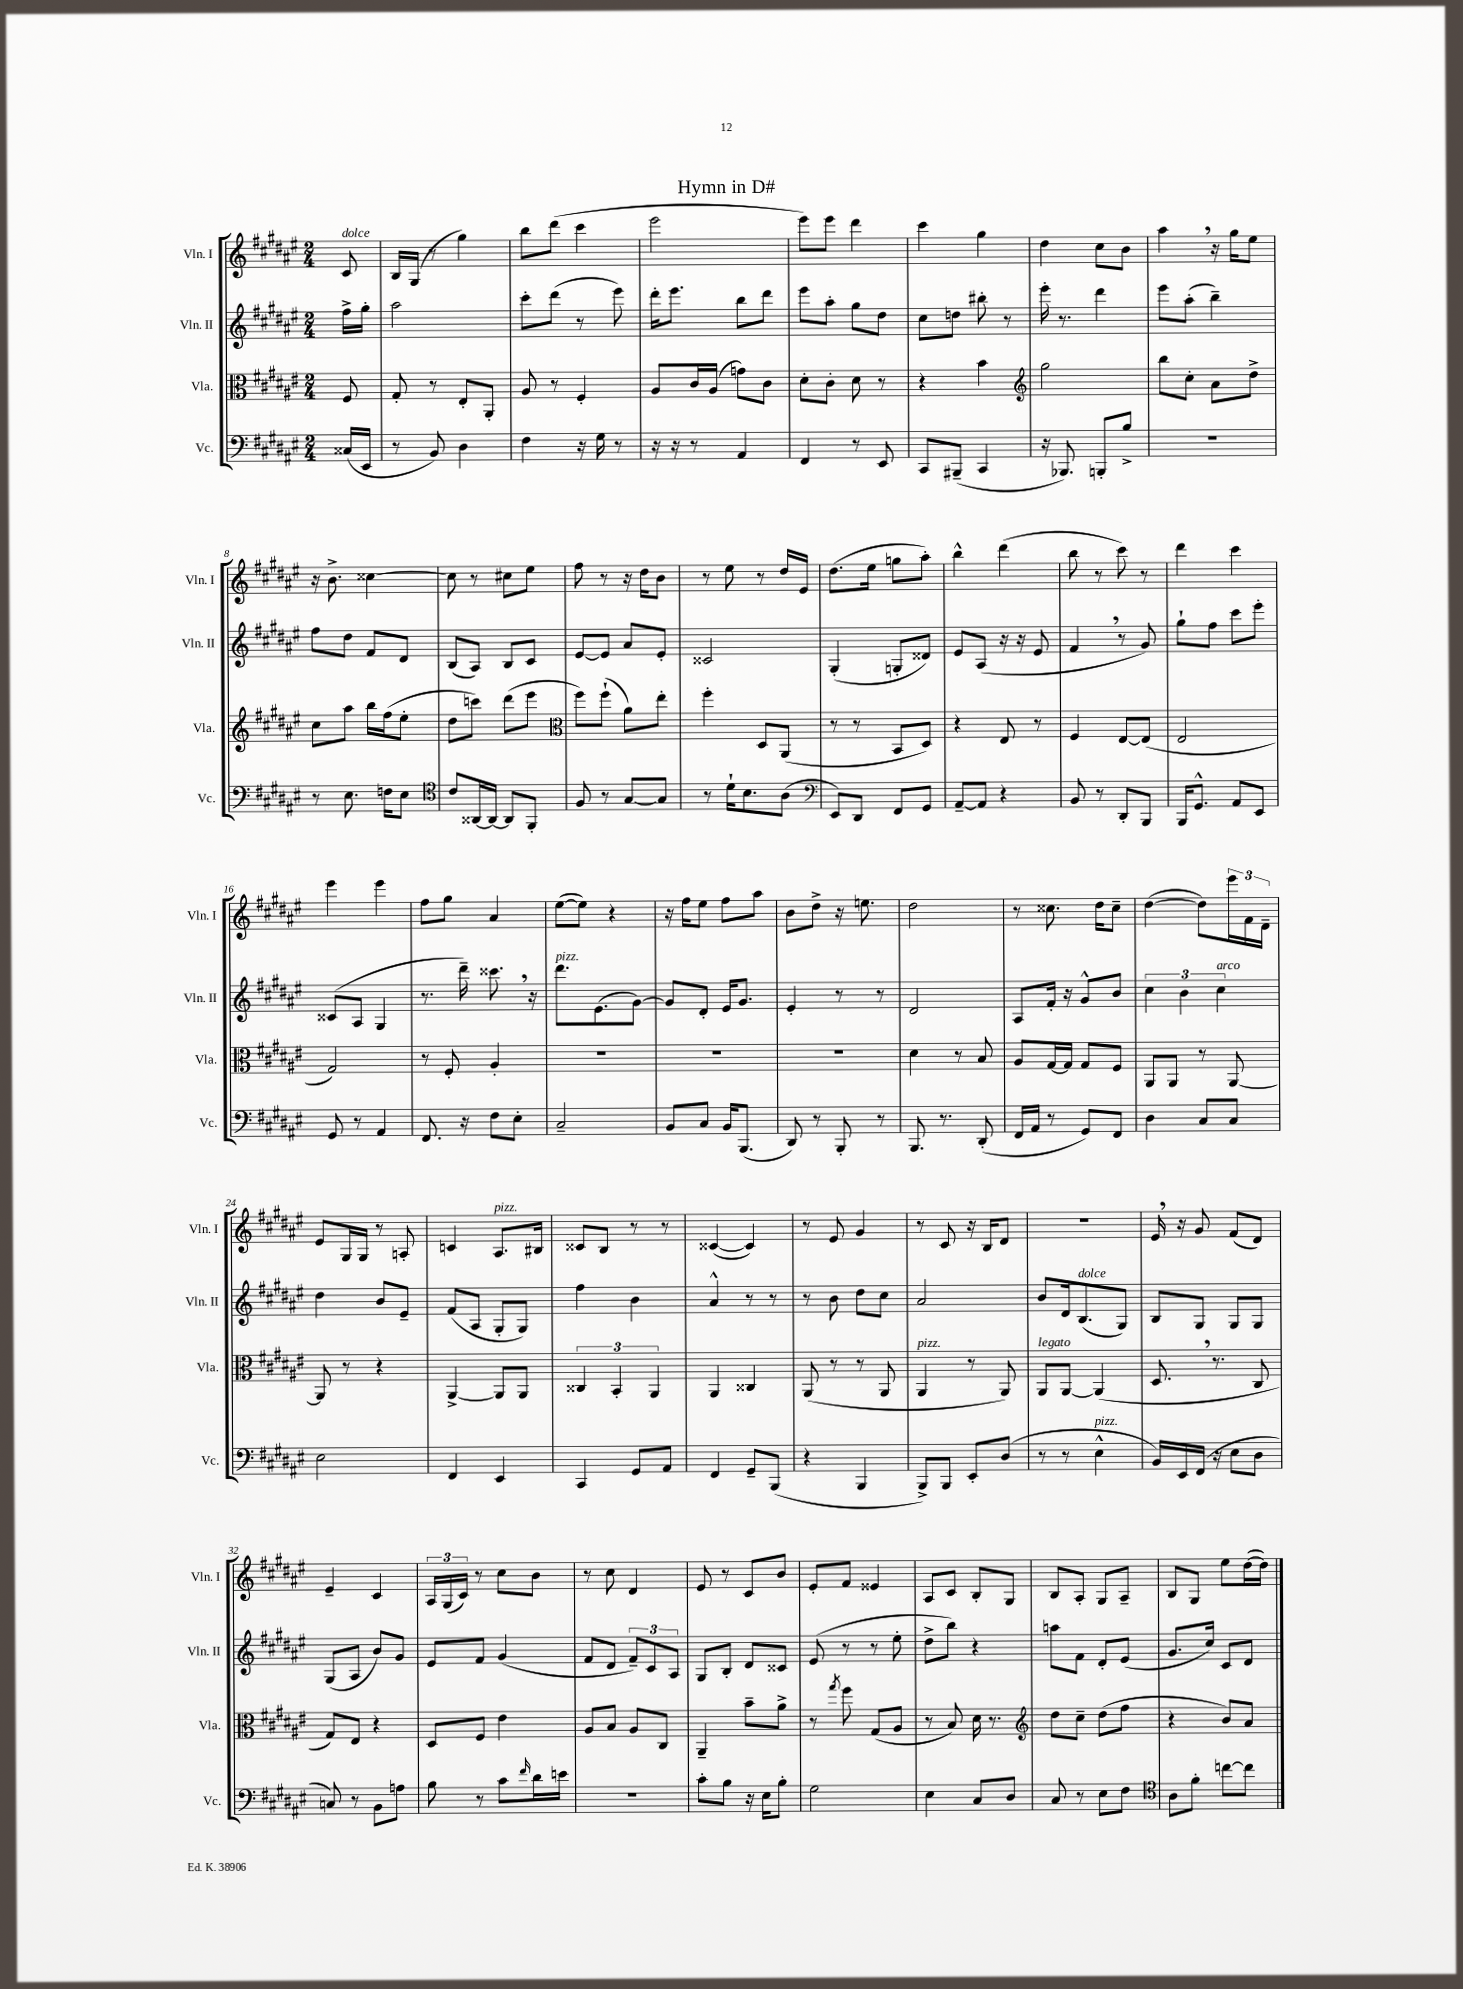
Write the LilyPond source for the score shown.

\header { title = "Hymn in D#" }
<<
\new StaffGroup <<
\new Staff = "s0" \with { instrumentName = "Vln. I" shortInstrumentName = "Vln. I" } {
    \clef treble \key fis \major \numericTimeSignature \time 2/4 \partial 8
    cis'8^\markup { \italic "dolce" } |
    b16 gis16( r8 gis''4) |
    b''8 dis'''8( cis'''4 |
    eis'''2 |
    eis'''8) eis'''8 dis'''4 |
    cis'''4 gis''4 |
    dis''4 cis''8 b'8 |
    ais''4 \breathe r16 gis''16 eis''8 |
    r16 b'8.-> cisis''4~ |
    cisis''8 r8 cis''8 eis''8 |
    fis''8 r8 r16 dis''16 b'8 |
    r8 eis''8 r8 dis''16 eis'16 |
    dis''8.( eis''16 g''8 ais''8-.) |
    b''4-^ dis'''4( |
    b''8 r8 cis'''8) r8 |
    dis'''4 cis'''4 |
    eis'''4 eis'''4 |
    fis''8 gis''8 ais'4 |
    eis''8~( eis''8) r4 |
    r16 fis''16 eis''8 fis''8 ais''8 |
    b'8 dis''8-> r16 e''8. |
    dis''2 |
    r8 cisis''8. dis''16 cisis''8-- |
    dis''4~( dis''8) \tuplet 3/2 { eis'''16 fis'16 dis'16-- } |
    eis'8 gis16 gis16 r8 a8-. |
    c'4 ais8.^\markup { \italic "pizz." } bis16 |
    cisis'8 b8 r8 r8 |
    cisis'4~( cisis'4) |
    r8 eis'8 gis'4 |
    r8 cis'8 r16 b16 dis'8 |
    R2 |
    eis'16 \breathe r16 gis'8 fis'8( dis'8) |
    eis'4-- cis'4 |
    \tuplet 3/2 { ais16 gis16( cis'16) } r8 cis''8 b'8 |
    r8 cis''8 dis'4 |
    eis'8 r8 cis'8 b'8 |
    eis'8-. fis'8 eisis'4 |
    ais8 cis'8 b8-. gis8 |
    b8 ais8-. gis8 ais8-- |
    b8 gis8 eis''8 dis''16~( dis''16) \bar "|." |
}
\new Staff = "s1" \with { instrumentName = "Vln. II" shortInstrumentName = "Vln. II" } {
    \clef treble \key fis \major \numericTimeSignature \time 2/4 \partial 8
    fis''16-> gis''16-. |
    ais''2 |
    cis'''8-. dis'''8( r8 eis'''8) |
    dis'''16-. eis'''8. b''8 dis'''8 |
    eis'''8 ais''8-. gis''8 dis''8 |
    cis''8 d''8 bis''8-. r8 |
    eis'''16-. r8. dis'''4 |
    eis'''8 ais''8-.( b''4--) |
    fis''8 dis''8 fis'8 dis'8 |
    b8( ais8) b8 cis'8 |
    eis'8~ eis'8 ais'8 eis'8-. |
    cisis'2 |
    gis4-.( g8-. disis'8) |
    eis'8 ais8( r16 r16 eis'8 |
    fis'4 \breathe r8 gis'8) |
    gis''8-! fis''8 cis'''8 eis'''8-. |
    cisis'8( ais8 gis4 |
    r8. dis'''16--) cisis'''8. \breathe r16 |
    dis'''8.^\markup { \italic "pizz." } eis'8.( gis'8~) |
    gis'8 dis'8-. eis'16 gis'8. |
    eis'4-. r8 r8 |
    dis'2 |
    ais8 fis'16-. r16 gis'8-^ b'8 |
    \tuplet 3/2 { cis''4 b'4 cis''4^\markup { \italic "arco" } } |
    dis''4 b'8 eis'8-- |
    fis'8( ais8 gis8-. gis8) |
    fis''4 b'4 |
    ais'4-^ r8 r8 |
    r8 b'8 dis''8 cis''8 |
    ais'2 |
    b'8 dis'16 b8.^\markup { \italic "dolce" }( gis8) |
    b8 gis8 gis8 gis8 |
    gis8( ais8 b'8) gis'8 |
    eis'8 fis'8 gis'4( |
    fis'8 dis'8 \tuplet 3/2 { fis'8--) cis'8 ais8 } |
    gis8 b8-. dis'8 cisis'8 |
    eis'8( r8 r8 eis''8-. |
    dis''8-> b''8) r4 |
    a''8 fis'8 dis'8-. eis'8( |
    gis'8. cis''16) cis'8 dis'8 \bar "|." |
}
\new Staff = "s2" \with { instrumentName = "Vla." shortInstrumentName = "Vla." } {
    \clef alto \key fis \major \numericTimeSignature \time 2/4 \partial 8
    fis8 |
    gis8-. r8 eis8-. ais,8-. |
    ais8 r8 fis4-. |
    ais8 cis'16 ais16( g'8) cis'8 |
    dis'8-. cis'8-. dis'8 r8 |
    r4 b'4 |
    \clef treble gis''2 |
    b''8 cis''8-. ais'8 dis''8-> |
    cis''8 ais''8 b''16 fis''16( eis''8-. |
    dis''8 c'''8) dis'''8( eis'''8 |
    \clef alto fis''8) fis''8-!( ais'8) eis''8-. |
    fis''4-. dis8 ais,8( |
    r8 r8 b,8 dis8) |
    r4 eis8 r8 |
    fis4 eis8~ eis8( |
    eis2 |
    gis2) |
    r8 fis8-. ais4-. |
    R2 |
    R2 |
    R2 |
    dis'4 r8 b8 |
    ais8 gis16~ gis16 gis8 fis8 |
    ais,8 ais,8 r8 ais,8~ |
    ais,8 r8 r4 |
    ais,4~-> ais,8 ais,8 |
    \tuplet 3/2 { cisis4 b,4-. ais,4 } |
    ais,4 cisis4 |
    ais,8( r8 r8 ais,8 |
    ais,4^\markup { \italic "pizz." } r8 ais,8) |
    ais,8^\markup { \italic "legato" } ais,8~ ais,4( |
    dis8. \breathe r8. cis8 |
    gis8) eis8 r4 |
    dis8 fis8 eis'4 |
    ais8 b8 ais8 cis8 |
    ais,4-- b'8-- ais'8-> |
    r8 \acciaccatura { gis''8 } fis''8 gis8( ais8 |
    r8 b8) dis'16 r8. |
    \clef treble dis''8 cis''8-- dis''8( fis''8 |
    r4 b'8) ais'8 \bar "|." |
}
\new Staff = "s3" \with { instrumentName = "Vc." shortInstrumentName = "Vc." } {
    \clef bass \key fis \major \numericTimeSignature \time 2/4 \partial 8
    cisis16( eis,16 |
    r8 b,8) dis4 |
    fis4 r16 gis16 r8 |
    r16 r16 r8 ais,4 |
    fis,4 r8 eis,8 |
    cis,8 bis,,8--( cis,4 |
    r16 bes,,8.) b,,8-. b8-> |
    R2 |
    r8 eis8. f16 eis8 |
    \clef tenor cis'8 aisis,16~ aisis,16~ aisis,8 fis,8-. |
    fis8 r8 gis8~ gis8 |
    r8 dis'16-! b8. ais8( |
    \clef bass eis,8) dis,8 fis,8 gis,8 |
    ais,8~-- ais,8 r4 |
    b,8 r8 dis,8-. b,,8 |
    b,,16 gis,8.-^ ais,8 eis,8 |
    gis,8 r8 ais,4 |
    fis,8. r16 fis8 eis8-. |
    cis2-- |
    b,8 cis8 b,16 b,,8.( |
    dis,8) r8 b,,8-. r8 |
    b,,8. r8. dis,8-.( |
    fis,16 ais,16 r8 gis,8) fis,8 |
    dis4 cis8 cis8 |
    eis2 |
    fis,4 eis,4 |
    cis,4 gis,8 ais,8 |
    fis,4 gis,8-- b,,8( |
    r4 b,,4 |
    b,,8->) b,,8 eis,8-. dis8( |
    r8 r8 eis4-^^\markup { \italic "pizz." } |
    b,16) eis,16 fis,16( r16 eis8 dis8 |
    c8) r8 b,8 a8 |
    b8 r8 cis'8 \grace { fis'16 } dis'16 e'16 |
    R2 |
    cis'8-. b8 r16 eis16 b8-. |
    gis2 |
    eis4 cis8 dis8 |
    cis8 r8 eis8 fis8 |
    \clef tenor ais8 fis'8-. c''8~ c''8 \bar "|." |
}
>>
>>
